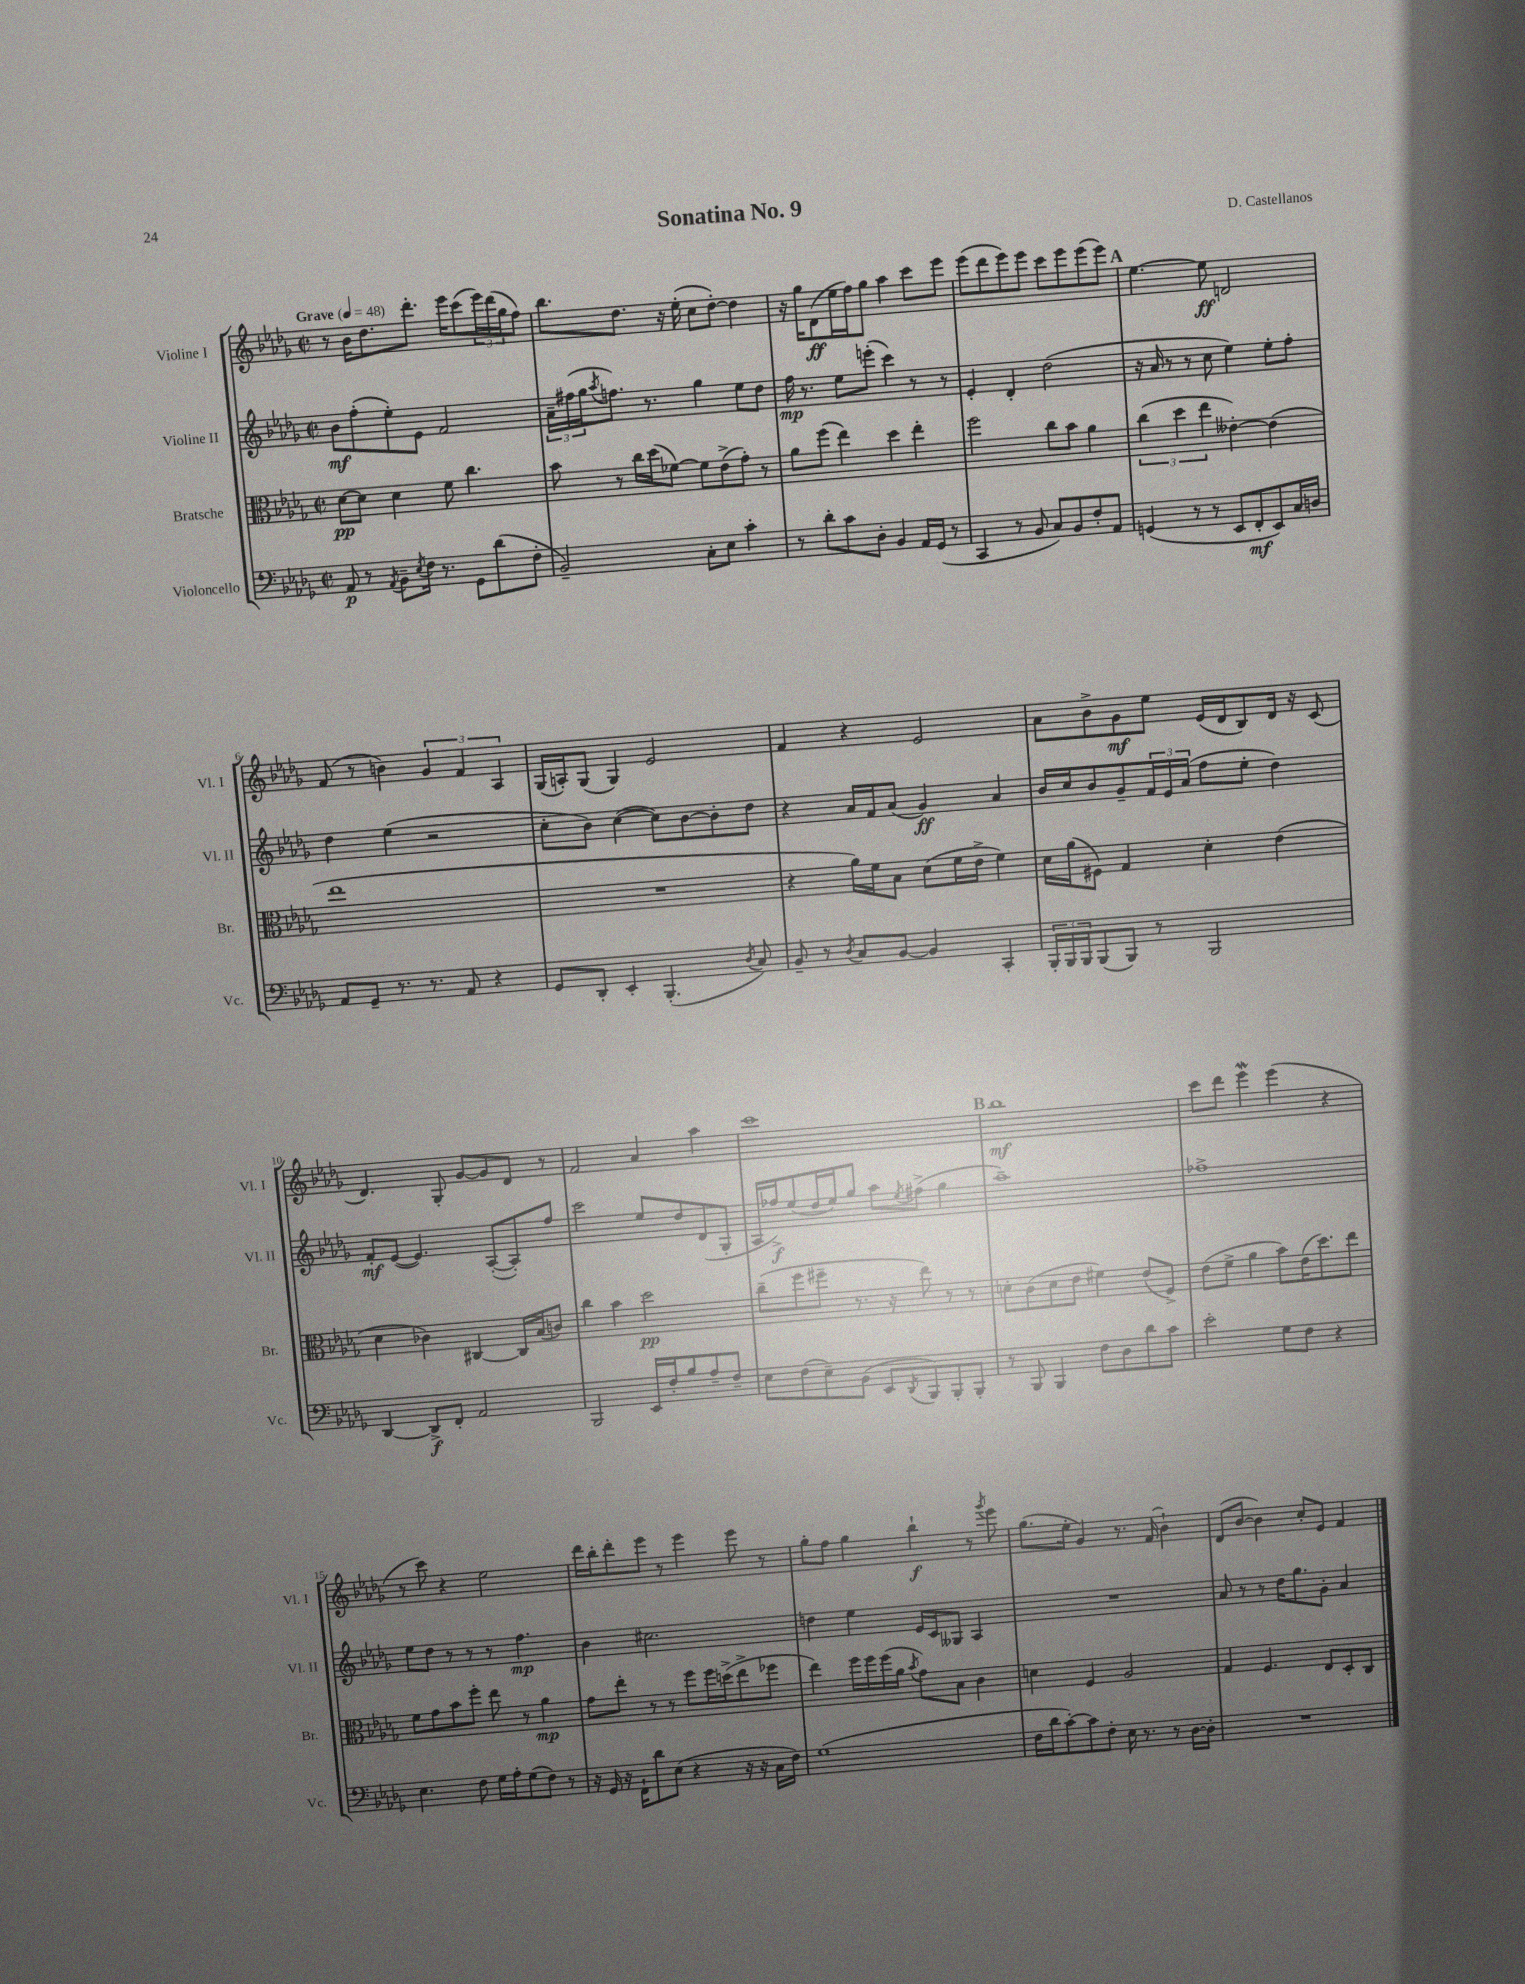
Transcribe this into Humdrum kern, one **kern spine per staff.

**kern	**kern	**kern	**kern
*staff4	*staff3	*staff2	*staff1
*clefF4	*clefC3	*clefG2	*clefG2
*k[b-e-a-d-g-]	*k[b-e-a-d-g-]	*k[b-e-a-d-g-]	*k[b-e-a-d-g-]
*M2/2	*M2/2	*M2/2	*M2/2
*met(c|)	*met(c|)	*met(c|)	*met(c|)
*MM48	*MM48	*MM48	*MM48
8AA-/	[8d-\L	8b-\L	8r
8r	8d-\]J	(8ff'\	16b-\LK
.	.	.	8.dd-\
8qAA-/	.	.	.
8BB-~\L	4d-\	8ee-'\)	.
8qE-/	.	.	.
16F\Jk	.	8e-\J	8.ddd-'\J
8.r	.	.	.
.	8f\	2f/	.
.	.	.	16eee-\LK
8GG-\L	4.cc\	.	(8ccc\
(8d-\	.	.	24eee-\L)
.	.	.	(24ddd-\
.	.	.	24gg-\J
8F'\J	.	.	8ff\J)
=	=	=	=
2BB-~/)	8b-\	24a-~\LL	8.bb-\L
.	.	(24ff#\	.
.	.	24gg-\J	.
.	.	8qaa-/	.
.	8r	8.ff\J)	.
.	.	.	8.dd-\J
.	16cc\LL	.	.
.	(16dd-\J	8.r	.
.	[8f-\J)	.	16r
.	.	.	(16ee-'\
8C'\L	8f-\]L	4gg-\	8cc\L
8E-\J	(8e-^\	.	[8dd-'\J)
4c'\	8g-'\J)	8ee-\L	4dd-\]
.	8r	8dd-\J	.
=	=	=	=
8r	8a-\L	16ff\	16r
.	.	8.r	16gg-\LK
8d-'\L	(8ff\J	.	(8d-\
8c\	4ee-\)	8ee-\L	16ee-\L
.	.	.	16ff\J)
8D-'\J	.	(8eee'\J	8gg-\J
4BB-/	4dd-\	4ccc\)	4aa-\
16AA-/LL	4ee-'\	8r	8ccc\L
(16GG-/JJ	.	.	.
8r	.	8r	8eee-\J
=	=	=	=
4CC/	2ff\	4e-'/	(8eee-\L
.	.	.	8ddd-\
8r	.	4d-'/	8eee-\)
8BB-/	.	.	8eee-\J
8C/L)	8cc\L	(2dd-\	8ccc\L
8BB-/	8b-\J	.	8eee-\
8F'/	4a-\	.	(8eee-\
8AA-/J	.	.	8eee-\J)
=	=	=	=
(4GG/	(6cc\	16r	[4.ee-\
.	.	16a-/	.
.	.	8r	.
.	6dd-\	.	.
8r	.	8r	.
.	6ee-\	.	.
8r	.	8cc\	8ee-\]
8EE-/L	[4e--'\)	4ee-\)	2d/
8FF'/	.	.	.
8EE-/)	(4e--\]	8ee-'\L	.
16C/L	.	8ff'\J	.
16D/JJ	.	.	.
=	=	=	=
8AA-/L	1ee-	4dd-\	(8f/
8GG-~/J	.	.	8r
8.r	.	(4ee-\	4b\)
8.r	.	.	.
.	.	2r	6g-/
8AA-/	.	.	.
.	.	.	6f/
4r	.	.	.
.	.	.	6A-/
=	=	=	=
8GG-/L	1r	8cc'\L	(16G-/LL
.	.	.	16A'/J)
8DD-'/J	.	8b-\J)	(8G-/J
4EE-'/	.	([4cc\	4G-/)
(4.BBB-'/	.	8cc\]L)	2e-/
.	.	[8b-\	.
.	.	8b-'\]	.
8qD-/	.	.	.
8C/)	.	8dd-\J	.
=	=	=	=
8BB-~/	4r	4r	4f/
8r	.	.	.
8qD-/	.	.	.
8C/L	16a-\LL)	16a-/LL	4r
.	16f\J	16f/J	.
[8BB-/J	8B-\J	(8a-/J	.
4BB-/]	(8d-\L	4g-/)	2e-/
.	16f\L	.	.
.	16e-^\JJ	.	.
4CC'/	4f\)	4a-/	.
=	=	=	=
24BBB-'/LL	16d-\LL	16b-/LL	8a-\L
24BBB-/	.	.	.
.	(16a-\J	16cc/J	.
24BBB-/J	.	.	.
(8BBB-/	8F#\J)	8b-/	8b-^\
8BBB-/J)	4G-/	8g-~/	8g-\
8r	.	24f/L	8ee-\J
.	.	24e-/	.
.	.	(24a-/JJ	.
2BBB-/	4d-'\	8ff\L	(16e-/LL
.	.	.	16d-/J
.	.	8ee-'\J	8B-/)
.	(4e-\	4dd-\)	16d-/Jk
.	.	.	16r
.	.	.	(8c/
=	=	=	=
[4DD-/	4d-\	8f'/L	4.d-/)
.	.	([8e-/J	.
8DD-^/]L	4c-\)	4.e-/])	.
8FF'/J	.	.	8G-'/
2AA-/	[4C#/	.	[8g-/L
.	.	([8A-'/L	8g-/]
.	16C#/]LL	8A-'/])	8d-/J
.	(16B-/J	.	.
.	8c/J)	8ff/J	8r
=	=	=	=
2BBB-/	4cc\	2ccc\	2f/
.	4b-\	.	.
16EE-/LL	2dd-\	8ee-/L	4a-/
16F'/J	.	.	.
8B-/	.	8dd-/	.
8A-~/	.	(8d-/	4aa-\
8F~/J	.	8G-'/J	.
=	=	=	=
8E-\L	(8cc~\L	16A-/LL	1ccc
.	.	16ff-^/J)	.
(8F\	8ff\	(8ee-/	.
8E-~\)	8ff#~\J	16dd-/L	.
.	.	16ee-/J)	.
(8BB-\J	8.r	8gg-/J	.
8EE-/L	.	8aa-\L	.
.	16r	.	.
8qDD-/	.	8qee-/	.
8BBB-/)	8ee-\)	(8ff#^\J	.
8BBB-'/	8r	4gg-\	.
8BBB-'/J	8r	.	.
=	=	=	=
8r	8d'\L	1aa-~)	1bb-
8BBB-/	(8c\	.	.
4BBB-/	8d\	.	.
.	8e-\J	.	.
8F\L	4f#\)	.	.
8D-\	.	.	.
8d-\	(8e-/L	.	.
8c\J	8F^/J)	.	.
=	=	=	=
2e-'\	(8e-\L	1ff-^	8ccc\L
.	8f^\J	.	8ddd-\J
.	4a-\	.	4eee-\
8G-\L	8b-\L)	.	(4eee-\
8F\J	(16e-\K	.	.
.	8.dd-\)	.	.
4r	.	.	4r
.	8ee-\J	.	.
=	=	=	=
4.E-\	8f\L	8ee-\L	8r
.	8g-\	8dd-\J	8ccc\)
.	8b-\	8r	4r
8F\	8ff'\J	8r	.
16G-\LL	8ee-\	8r	2ee-\
16A-'\J	.	.	.
(8G-\	8r	4.ff\	.
8F\J)	4a-\	.	.
8r	.	.	.
=	=	=	=
16r	8g-\L	4b-\	16ddd-\LL
16GG-/	.	.	16bb-'\J
16r	8ee-'\J	.	8ddd-'\
16FF`\LK	.	.	.
8d-\	8r	2.cc#\	8eee-\J
(8E-\J	8r	.	8r
4r	8ff\L	.	4eee-\
.	16ff\L	.	.
.	(16dd^\J	.	.
16r	8ee-^\	.	8eee-\
16r	.	.	.
16C\LL	8ff-\J	.	8r
16F\JJ)	.	.	.
=	=	=	=
(1G-	4ee-\)	4dd\	8gg-'\L
.	.	.	8ff\J
.	16ff\LL	4ee-\	4gg-\
.	16ff\	.	.
.	(16ff\	.	.
.	16a-\JJ	.	.
.	8qb-/	.	.
.	8g-\L)	16e-/LL	4bb-`\
.	.	16c/J	.
.	8B-\J	8G--/J	.
.	4c\	4A-/	8r
.	.	.	8qggg-/
.	.	.	8eee-\
=	=	=	=
16F\LL	4d\	1r	(8.gg-\L
16d-\J	.	.	.
[8c'\)	.	.	.
.	.	.	16ee-'\Jk
8c\]	4F/	.	4g-/)
8F'\J	.	.	.
16E-\	2A-/	.	8.r
8.r	.	.	.
.	.	.	(16f/
8r	.	.	4b-`\)
[16D-\LL	.	.	.
16D-'\]JJ	.	.	.
=	=	=	=
1r	4G-/	8a-/	(8d-/L
.	.	8r	[8b-/J
.	4.F/	8r	4b-\])
.	.	16dd-\LK	.
.	.	8.gg-\	.
.	.	.	8cc'/L
.	8E-/L	8g-'\J	8e-/J
.	8D-'/	4a-/	4f/
.	8C/J	.	.
==	==	==	==
*-	*-	*-	*-
